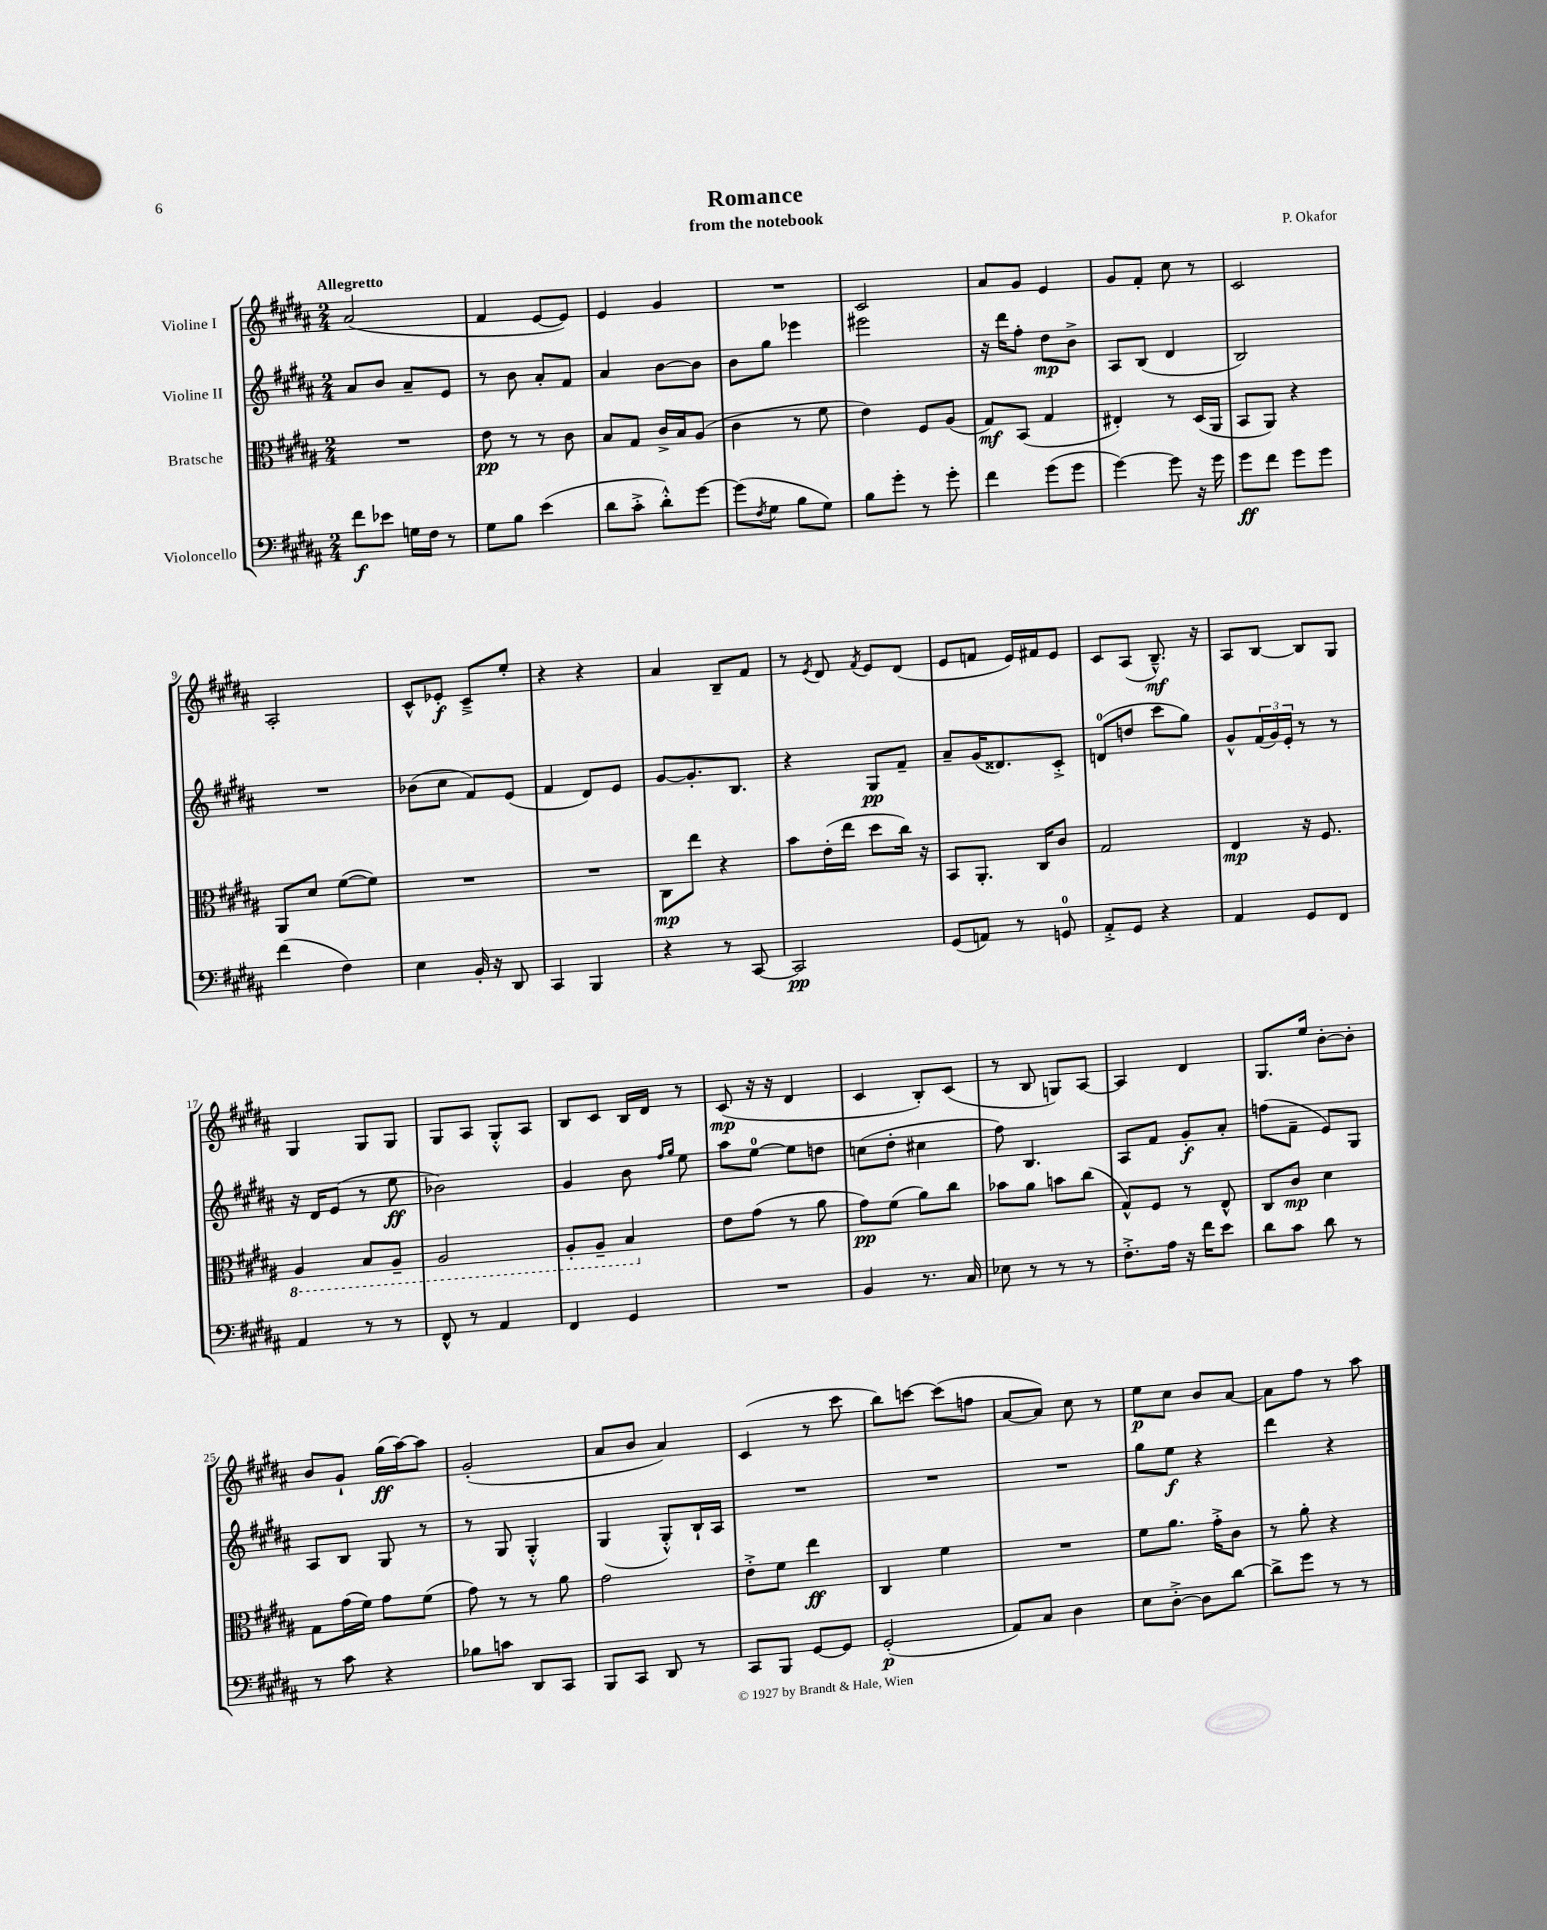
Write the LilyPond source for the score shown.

\header { title = "Romance" composer = "P. Okafor" subtitle = "from the notebook" }
<<
\new StaffGroup <<
\new Staff = "s0" \with { instrumentName = "Violine I" } {
    \clef treble \key b \major \numericTimeSignature \time 2/4 \tempo "Allegretto"
    ais'2( |
    fis'4 e'8~ e'8) |
    e'4 gis'4 |
    R2 |
    cis'2 |
    ais'8 gis'8 e'4 |
    gis'8 fis'8-. cis''8 r8 |
    cis'2 |
    ais2-. |
    cis'8-^ ees'8-.\f cis'8---> e''8-. |
    r4 r4 |
    ais'4 b8-- fis'8 |
    r8 \acciaccatura { e'8 } dis'8 \acciaccatura { fis'8 } e'8 dis'8( |
    e'8 f'8 e'16) fis'16 e'8 |
    cis'8 ais8( b8.---^\mf) r16 |
    ais8 b8~ b8 gis8 |
    gis4 gis8 gis8 |
    gis8 ais8 gis8-.-^ ais8 |
    b8 cis'8 b16 dis'16 r8 |
    cis'8\mp( r16 r16 dis'4 |
    cis'4 b8-.) cis'8( |
    r8 b8 g8) ais8~ |
    ais4 dis'4 |
    gis8. e''16 b'8~-. b'8-. |
    b'8 gis'8-! gis''16\ff( ais''16~) ais''8 |
    gis'2-.( |
    ais'8 b'8 ais'4) |
    cis'4( r8 cis'''8 |
    b''8) c'''8~ c'''8( f''8 |
    ais'8~ ais'8) cis''8 r8 |
    e''8\p cis''8 b'8 ais'8~ |
    ais'8 fis''8 r8 ais''8 \bar "|." |
}
\new Staff = "s1" \with { instrumentName = "Violine II" } {
    \clef treble \key b \major \numericTimeSignature \time 2/4
    ais'8 b'8 ais'8-- e'8 |
    r8 b'8 ais'8-. fis'8 |
    ais'4 b'8~ b'8 |
    b'8 gis''8 ees'''4 |
    eis'''2 |
    r16 dis'''16 fis''8-. dis''8\mp b'8-> |
    ais8 b8( dis'4 |
    b2) |
    R2 |
    bes'8( cis''8 fis'8) e'8( |
    fis'4 dis'8) e'8 |
    gis'8~ gis'8.-. b8. |
    r4 gis8\pp fis'8-- |
    ais'8-- gis'16( disis'8.) cis'8-.-> |
    d'8-0( d''8 cis'''8 gis''8) |
    gis'8-^ \tuplet 3/2 { fis'16( gis'16) e'16-. } r8 r8 |
    r16 dis'16 e'8( r8 e''8\ff |
    bes'2) |
    gis'4 b'8 \grace { fis''16 gis''16 } e''8 |
    ais''8 e''8-0~ e''8 d''8 |
    c''8( dis''8-. cis''4 |
    fis''8) b4. |
    ais8 fis'8 gis'8-.\f ais'8-. |
    f''8( fis'8-- e'8) gis8 |
    ais8 b8 gis8 r8 |
    r8 gis8 gis4-.-^ |
    gis4( gis8-.-^) b16-! ais16 |
    R2 |
    R2 |
    R2 |
    gis''8 e''8\f r4 |
    dis'''4 r4 \bar "|." |
}
\new Staff = "s2" \with { instrumentName = "Bratsche" } {
    \clef alto \key b \major \numericTimeSignature \time 2/4
    R2 |
    e'8\pp r8 r8 cis'8 |
    b8 gis8 cis'16-> b16 ais8( |
    cis'4 r8 fis'8 |
    e'4) fis8 ais8( |
    gis8\mf) b,8( gis4 |
    eis4-.) r8 dis16( ais,16 |
    b,8 ais,8) r4 |
    ais,8 dis'8 fis'8~( fis'8) |
    R2 |
    R2 |
    cis8\mp e''8 r4 |
    b'8 e'16-.( e''16 dis''8 cis''16) r16 |
    b,8 ais,8.-. cis16 cis'8 |
    gis2 |
    e4\mp r16 fis8. |
    \ottava #-1 ais,4 b,8 ais,8-- |
    ais,2 |
    ais,8-. ais,8-- b,4 \ottava #0 |
    e'8 gis'8( r8 ais'8 |
    gis'8\pp) fis'8( ais'8) cis''8 |
    bes'8 ais'8 b'8 cis''8( |
    gis8-^) fis8 r8 e8-^ |
    cis8 cis'8\mp dis'4 |
    gis8 gis'16( fis'16) gis'8 fis'8( |
    gis'8) r8 r8 ais'8 |
    gis'2 |
    e'8-.-> fis'8 e''4\ff |
    cis4 fis'4 |
    R2 |
    fis'8 ais'8. gis'16-.-> cis'8 |
    r8 ais'8-. r4 \bar "|." |
}
\new Staff = "s3" \with { instrumentName = "Violoncello" } {
    \clef bass \key b \major \numericTimeSignature \time 2/4
    fis'8\f ees'8 g16 fis16 r8 |
    gis8 b8 e'4( |
    dis'8 cis'8-.-> dis'8-.-^) gis'8~ |
    gis'8( \acciaccatura { fis8 } gis8 b8 gis8) |
    b8 gis'8-. r8 gis'8-. |
    fis'4 gis'8( gis'8 |
    gis'4~) gis'8 r16 gis'16 |
    gis'8\ff fis'8 gis'8 gis'8 |
    fis'4( fis4) |
    e4 b,16-. r16 dis,8 |
    cis,4 b,,4 |
    r4 r8 cis,8~ |
    cis,2\pp |
    gis,8( a,8) r8 g,8-0 |
    ais,8-.-> gis,8 r4 |
    ais,4 gis,8 fis,8 |
    ais,4 r8 r8 |
    fis,8-^ r8 ais,4 |
    fis,4 gis,4 |
    R2 |
    b,4 r8. cis16 |
    ees8 r8 r8 r8 |
    fis8.-.-> ais16 r16 fis'16 e'8 |
    dis'8 cis'8 dis'8 r8 |
    r8 cis'8 r4 |
    bes8 c'8 dis,8 cis,8 |
    b,,8 cis,8 dis,8 r8 |
    cis,8 b,,8 gis,8~ gis,8 |
    gis,2-.\p( |
    ais,8) cis8 dis4 |
    e8 dis8~-.-> dis8 dis'8~ |
    dis'8-> gis'8 r8 r8 \bar "|." |
}
>>
>>
